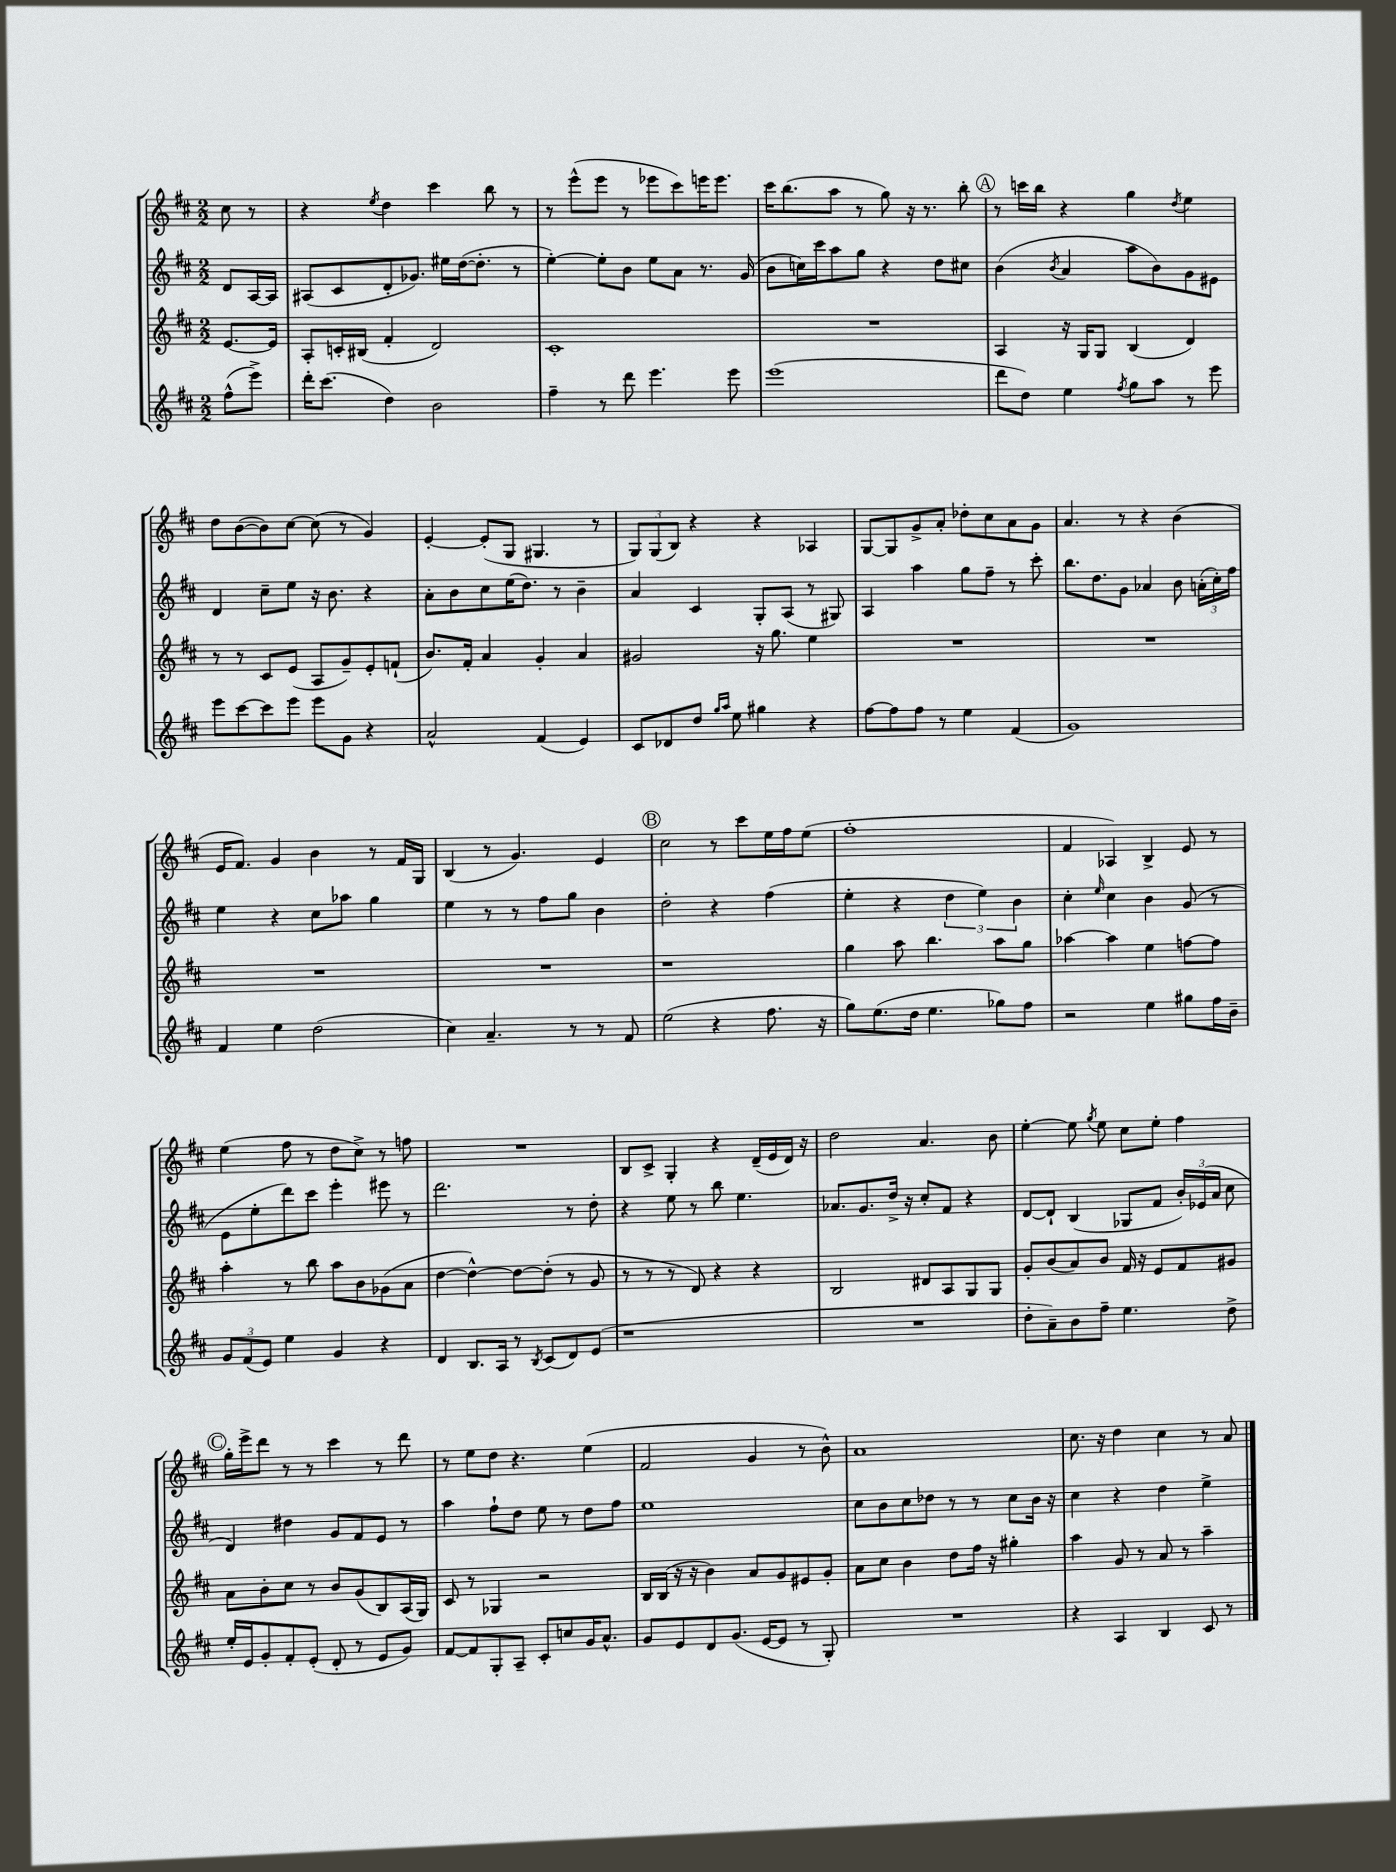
<<
\new StaffGroup <<
\new Staff = "s0" {
    \clef treble \key d \major \numericTimeSignature \time 2/2 \partial 4
    \autoBeamOff cis''8 r8 |
    r4 \acciaccatura { e''8 } d''4 cis'''4 b''8 r8 |
    r8 e'''8[-^( e'''8] r8 ees'''8[ cis'''8) e'''16 e'''8.] |
    cis'''16[ b''8.( a''8] r8 g''8) r16 r8. b''8-. |
    \mark \markup { \circle "A" } r8 c'''16[ b''16] r4 g''4 \acciaccatura { d''8 } e''4 |
    d''8[ b'8~( b'8) cis''8]~ cis''8( r8 g'4) |
    e'4~-. e'8[-.( g8] gis4. r8 |
    \tuplet 3/2 { g8[) g8( b8]) } r4 r4 aes4 |
    g8[~ g8 g'8-> a'8]-. des''8[-. cis''8 a'8 g'8] |
    a'4. r8 r4 b'4( |
    e'16[ fis'8.]) g'4 b'4 r8 fis'16[ g16] |
    b4( r8 g'4.) e'4 |
    \mark \markup { \circle "B" } cis''2 r8 cis'''8[ e''16 fis''16 e''8]( |
    fis''1-. |
    fis'4 aes4) b4-> e'8 r8 |
    e''4( fis''8 r8 d''8[ cis''8]->) r8 f''8 |
    R1 |
    b8[ cis'8]-> g4-. r4 d'16[--( e'16 d'16]) r16 |
    d''2 a'4. b'8 |
    e''4~-. e''8 \acciaccatura { g''8 } e''8 cis''8[ e''8]-. fis''4 |
    \mark \markup { \circle "C" } g''16[-. e'''16-> d'''8] r8 r8 cis'''4 r8 d'''8 |
    r8 e''8[ d''8] r4. e''4( |
    fis'2 g'4 r8 b'8-^) |
    a'1 |
    cis''8. r16 d''4 cis''4 r8 a'8 \bar "|." |
}
\new Staff = "s1" {
    \clef treble \key d \major \numericTimeSignature \time 2/2 \partial 4
    \autoBeamOff d'8[ a16~ a16] |
    ais8[( cis'8 d'8-. ges'8.]) eis''16[ d''16~( d''8.]-. r8 |
    e''4~-.) e''8[-. b'8] e''8[ a'8] r8. g'16( |
    b'8[ c''16) cis'''16 a''8 g''8] r4 d''8[ cis''8] |
    \mark \markup { \circle "A" } b'4( \acciaccatura { b'8 } a'4 a''8[ b'8) g'8 eis'8] |
    d'4 cis''8[-- e''8] r16 b'8. r4 |
    a'8[-. b'8 cis''8 e''16( d''8.]) r8 b'4-- |
    a'4 cis'4 g8[-. a8]( r8 gis8) |
    a4 a''4 g''8[ fis''8]-- r8 cis'''8-. |
    b''8.[ d''8. g'8] aes'4 b'8 \tuplet 3/2 { a'16[-.( cis''16-.) fis''16] } |
    e''4 r4 cis''8[ aes''8] g''4 |
    e''4 r8 r8 fis''8[ g''8] b'4 |
    \mark \markup { \circle "B" } d''2-. r4 fis''4( |
    e''4-. r4 \tuplet 3/2 { d''4 e''4) b'4 } |
    cis''4-. \grace { e''16 } cis''4 b'4 g'8( r8 |
    e'8[ e''8-. d'''8) cis'''8] e'''4-. eis'''8 r8 |
    d'''2. r8 d''8-. |
    r4 e''8 r8 b''8 e''4. |
    aes'8.[ g'8. d''16]-> r16 cis''8[-. fis'8] r4 |
    d'8[~ d'8]-! b4( ges8[ fis'8] \tuplet 3/2 { b'16[-.) ees'16( a'16] } cis''8 |
    \mark \markup { \circle "C" } d'4) dis''4 g'8[ fis'8 e'8] r8 |
    a''4 fis''8[-! d''8] e''8 r8 d''8[ fis''8] |
    e''1 |
    cis''8[ b'8 cis''8 des''8] r8 r8 cis''8[ b'16] r16 |
    cis''4 r4 d''4 e''4-> \bar "|." |
}
\new Staff = "s2" {
    \clef treble \key d \major \numericTimeSignature \time 2/2 \partial 4
    \autoBeamOff e'8.[~ e'16] |
    a8[-. c'16-. bis16]( fis'4-. d'2) |
    cis'1-. |
    R1 |
    \mark \markup { \circle "A" } a4 r16 g16[ g8] b4( d'4) |
    r8 r8 cis'8[ e'8]( a8[ g'8--) e'8-. f'8]-!( |
    b'8.[) fis'16]-. a'4 g'4-. a'4 |
    gis'2 r16 g''8. e''4 |
    R1 |
    R1 |
    R1 |
    R1 |
    \mark \markup { \circle "B" } r1 |
    g''4 a''8 b''4. a''8[ g''8] |
    aes''4~ aes''4 e''4 f''8[~ f''8] |
    a''4-. r8 b''8 a''8[ b'8 ges'8( a'8] |
    d''4~ d''4~-^) d''8[~ d''8]-.( r8 g'8 |
    r8 r8 r8 d'8) r4 r4 |
    b2 dis'8[ a8 g8 g8] |
    g'8[-. b'8( a'8) b'8] fis'16 r16 e'8[ fis'8 gis'8] |
    \mark \markup { \circle "C" } a'8[ b'8-. cis''8] r8 b'8[ g'8( b8) a16( g16]) |
    cis'8 r8 ges4 r2 |
    b16[ b16]( r16 r16 b'4) a'8[ g'8 eis'8 g'8]-. |
    a'8[ cis''8] b'4 d''8[ fis''16] r16 gis''4-. |
    a''4 g'8 r8 a'8 r8 a''4-- \bar "|." |
}
\new Staff = "s3" {
    \clef treble \key d \major \numericTimeSignature \time 2/2 \partial 4
    \autoBeamOff fis''8[-^( e'''8]->) |
    d'''16[-. cis'''8.]( d''4) b'2 |
    fis''4-- r8 d'''8 e'''4. e'''8 |
    e'''1( |
    \mark \markup { \circle "A" } d'''8[ d''8]) e''4 \acciaccatura { fis''8 } g''8[ a''8] r8 e'''8 |
    e'''8[ cis'''8~ cis'''8 e'''8] e'''8[ g'8] r4 |
    a'2-^ fis'4( e'4) |
    cis'8[ des'8 d''8] \grace { g''16[ a''16] } e''8 gis''4 r4 |
    fis''8[~ fis''8 fis''8] r8 e''4 fis'4( |
    g'1) |
    fis'4 e''4 d''2( |
    cis''4) a'4.-- r8 r8 fis'8 |
    \mark \markup { \circle "B" } e''2( r4 fis''8. r16 |
    g''8[) e''8.( d''16] e''4. ges''8[) fis''8] |
    r2 e''4 gis''8[ fis''16 b'16]-- |
    \tuplet 3/2 { g'8[ fis'8( e'8]) } e''4 g'4 r4 |
    d'4 b8.[ a16] r8 \acciaccatura { b8 } cis'8[( d'8) e'8]( |
    r1 |
    R1 |
    d''8[-. a'8--) b'8 fis''8]-- e''4. d''8-> |
    \mark \markup { \circle "C" } e''16[-. e'16 g'8-. fis'8-. e'8]-.( d'8-. r8 e'8[ g'8]) |
    fis'8[~ fis'8 g8-. a8]-- cis'8[-. c''8 g'16 a'8.]-^ |
    g'8[ e'8 d'8 g'8.]( e'16[~ e'8] r8 g8-.) |
    R1 |
    r4 a4 b4 cis'8 r8 \bar "|." |
}
>>
>>
\layout { \context { \Score \remove "Bar_number_engraver" } }
